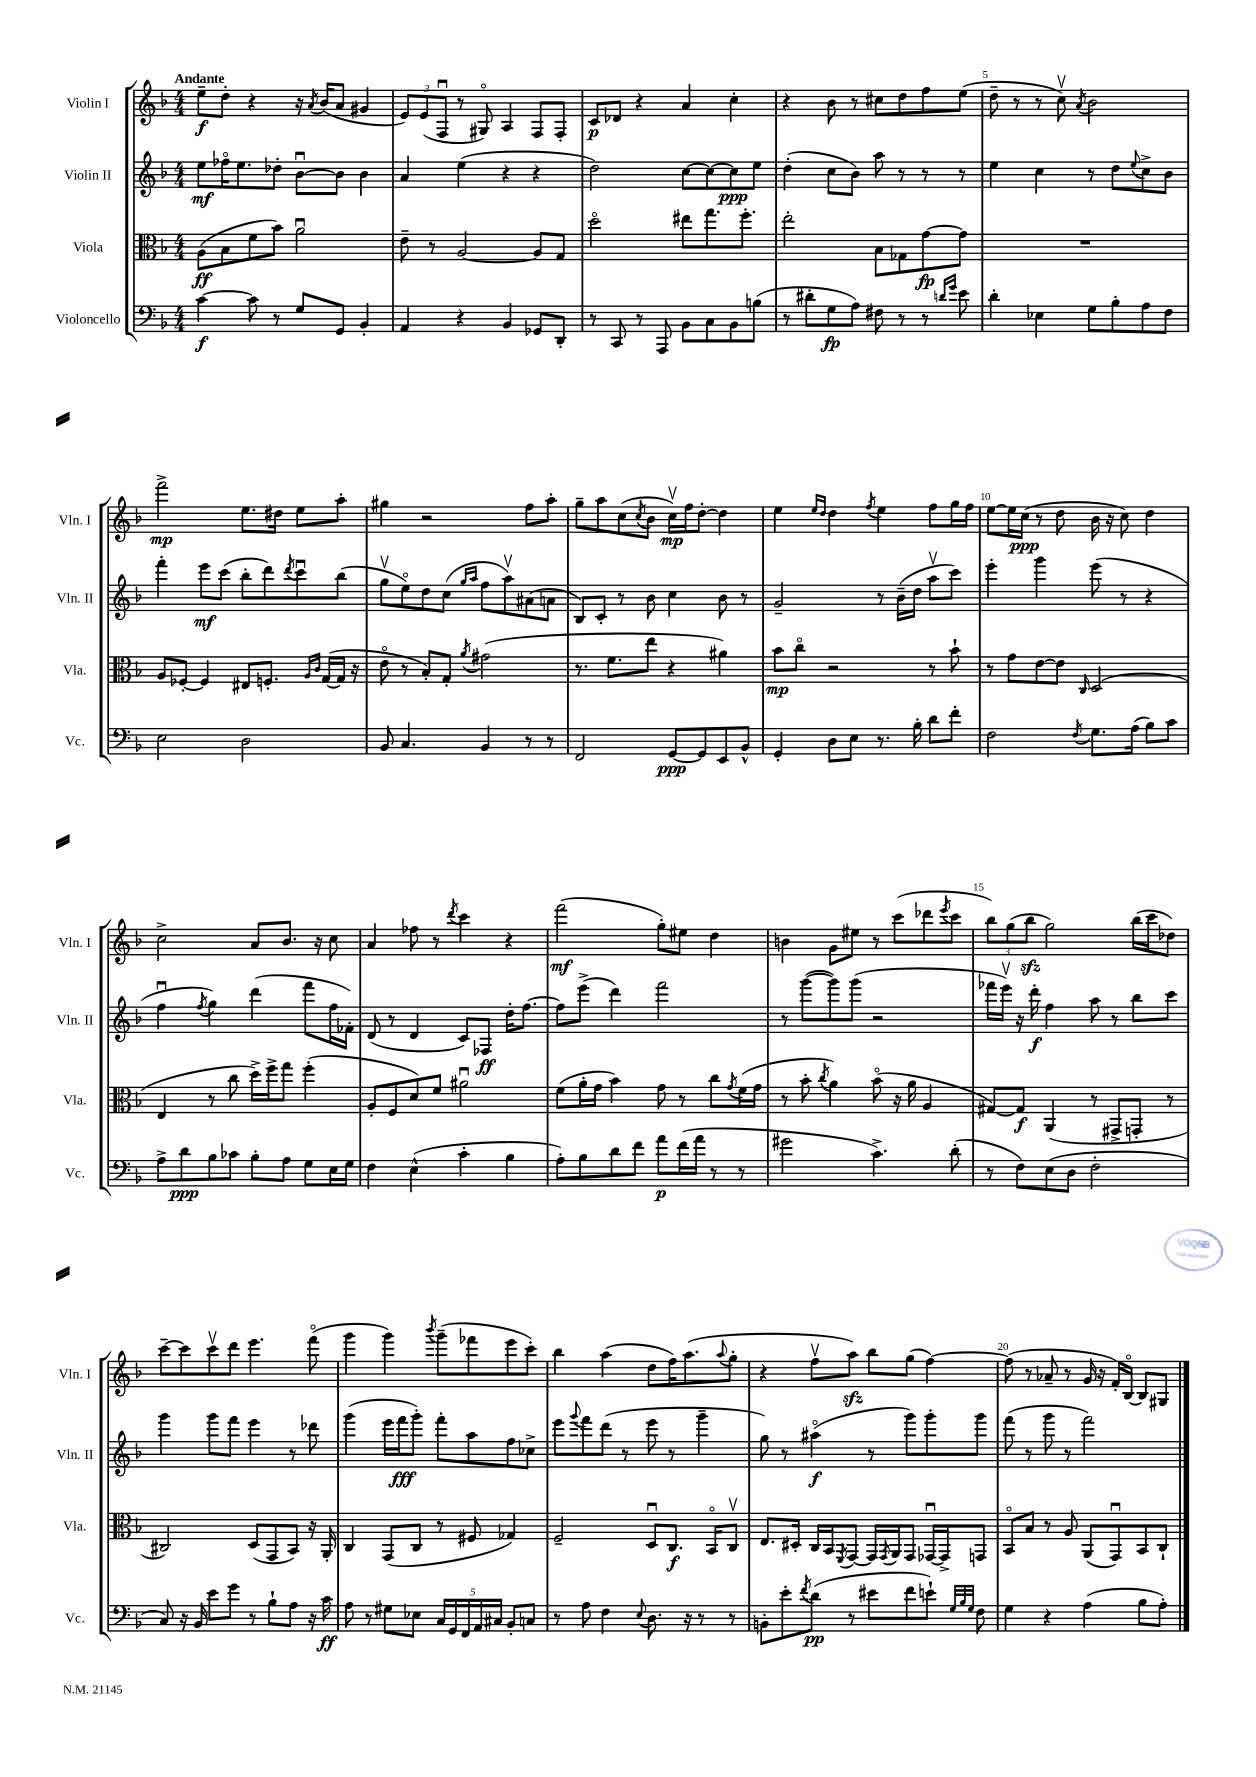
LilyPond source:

<<
\new StaffGroup <<
\new Staff = "s0" \with { instrumentName = "Violin I" shortInstrumentName = "Vln. I" } {
    \clef treble \key f \major \numericTimeSignature \time 4/4 \tempo "Andante"
    e''8--\f d''8-. r4 r16 \acciaccatura { a'8 } bes'16( a'8 gis'4 |
    \tuplet 3/2 { e'8) e'8( f8\downbow } r8 gis8\flageolet) a4 f8 f8-. |
    c'8\p des'8 r4 a'4 c''4-. |
    r4 bes'8 r8 cis''8 d''8 f''8 e''8( |
    d''8-- r8 r8 c''8\upbow) \acciaccatura { a'8 } bes'2 |
    f'''2->\mp e''8. dis''16 e''8 a''8-. |
    gis''4 r2 f''8 a''8-. |
    g''8-- a''8 c''8( \acciaccatura { c''8 } bes'8 c''16\upbow\mp) f''16 d''8~-. d''4 |
    e''4 \grace { e''16 d''16 } d''4 \acciaccatura { f''8 } e''4 f''8 g''16 f''16 |
    e''8~ e''16 c''16\ppp( r8 d''8 bes'16 r16 c''8) d''4 |
    c''2-> a'8 bes'8. r16 c''8 |
    a'4 fes''8 r8 \acciaccatura { d'''8 } c'''4 r4 |
    f'''2\mf( g''8-.) eis''8 d''4 |
    b'4 g'8 eis''8 r8 c'''8( des'''8 \acciaccatura { e'''8 } c'''8 |
    \tuplet 3/2 { bes''8) g''8( bes''8\sfz } g''2) bes''16( c'''16 des''8) |
    c'''8~-- c'''8 c'''8\upbow d'''8 e'''4. f'''8\flageolet( |
    g'''4 g'''4) \acciaccatura { bes'''8 } g'''8--( fes'''8 e'''8 c'''8-.) |
    bes''4 a''4( d''8 f''16) a''8.( \appoggiatura { a''8 } g''8-. |
    r4 f''8\upbow a''8\sfz) bes''8 g''8( f''4~) |
    f''8( r8 aes'8-- r8 g'16 r16 f'16-.) bes16~\flageolet bes8 gis8 \bar "|." |
}
\new Staff = "s1" \with { instrumentName = "Violin II" shortInstrumentName = "Vln. II" } {
    \clef treble \key f \major \numericTimeSignature \time 4/4
    e''8\mf fes''16\flageolet e''8. des''8-. bes'8~\downbow bes'8 bes'4 |
    a'4 e''4( r4 r4 |
    d''2) c''8~ c''8~ c''8\ppp e''8 |
    d''4-.( c''8 bes'8) a''8 r8 r8 r8 |
    e''4 c''4 r8 d''8 \appoggiatura { e''8 } c''8-> bes'8 |
    f'''4-. e'''8\mf c'''8( bes''8-. d'''8) \acciaccatura { d'''8 } c'''8\downbow bes''8( |
    g''8\upbow e''8\flageolet) d''8 c''8( \grace { g''16 a''16 } f''8 a''8\upbow) ais'8( a'8 |
    bes8) c'8-. r8 bes'8 c''4 bes'8 r8 |
    g'2-- r8 bes'16--( d''16 a''8\upbow c'''8) |
    e'''4-. g'''4 e'''8( r8 r4 |
    f''4\downbow \acciaccatura { f''8 } g''4) d'''4( f'''8 f''16 fes'16-.) |
    d'8( r8 d'4 c'8) fes8\ff d''16-. f''8.~ |
    f''8 e'''8->( d'''4) f'''2 |
    r8 g'''8~( g'''8) g'''8( r2 |
    fes'''16 e'''16\upbow) r16 d'''16-.\f f''4 a''8 r8 bes''8 c'''8 |
    g'''4 g'''8 f'''8 e'''4 r8 des'''8 |
    g'''4( e'''16 f'''16\fff g'''8-.) f'''8-. a''8 f''8 ces''8-> |
    e'''8 \appoggiatura { g'''8 } f'''8 d'''8( r8 e'''8 r8 g'''4-- |
    g''8) r8 ais''4\flageolet\f( r8 g'''8) g'''8-. g'''8 |
    f'''8( r8 g'''8 r8 f'''2) \bar "|." |
}
\new Staff = "s2" \with { instrumentName = "Viola" shortInstrumentName = "Vla." } {
    \clef alto \key f \major \numericTimeSignature \time 4/4
    a8\ff( bes8 f'8 bes'8) a'2\downbow |
    e'8-- r8 a2~ a8 g8 |
    d''2\flageolet eis''8 g''8. f''8.-. |
    e''2-. bes8 ges8 g'8~\fp g'8 |
    R1 |
    a8 fes8~-. fes4 eis8 f8.-. \grace { a16 c'16 } g16~( g16 r16 |
    e'8\flageolet r8 bes8-.) g8-. \acciaccatura { a'8 } gis'2( |
    r8. f'8. e''8 r4 ais'4) |
    bes'8\mp c''8\flageolet r2 r8 bes'8-! |
    r8 g'8 e'8~ e'8 \grace { c16 } d2( |
    e4 r8 c''8 d''16->) f''16-> g''8 f''4-.( |
    a8-. f8 d'8) f'8 ais'2\downbow |
    f'8( a'16-. g'16 bes'4) g'8 r8 c''8 \acciaccatura { g'8 } f'16( g'16 |
    r8 bes'8-. \acciaccatura { c''8 } a'4) bes'8\flageolet( r16 a'16 a4 |
    gis8~) gis8\f a,4( r8 gis,8-> g,8-. r8 |
    cis2) d8( g,8 bes,8) r16 a,16-. |
    c4 g,8( c8 r8 fis8 ges4) |
    f2-- d8\downbow c8.\f bes,16\flageolet c8\upbow |
    e8. dis16-. c16 bes,16 \acciaccatura { f,8 } g,8~ g,16 \acciaccatura { g,8 } a,16 g,8 ges,16~\downbow ges,16-> g,8 |
    bes,8\flageolet bes8 r8 a8 a,8( g,8\downbow) bes,8 c8-! \bar "|." |
}
\new Staff = "s3" \with { instrumentName = "Violoncello" shortInstrumentName = "Vc." } {
    \clef bass \key f \major \numericTimeSignature \time 4/4
    c'4~\f c'8 r8 g8 g,8 bes,4-. |
    a,4 r4 bes,4 ges,8 d,8-. |
    r8 c,8 r8 a,,8 bes,8 c8 bes,8 b8( |
    r8 dis'8-. g8\fp a8) fis8 r8 r8 \grace { d'16 g'16 } e'8 |
    d'4-. ees4 g8 bes8-. a8 f8 |
    e2 d2 |
    bes,8 c4. bes,4 r8 r8 |
    f,2 g,8~\ppp g,8 e,8 bes,8-^ |
    g,4-. d8 e8 r8. bes16-. d'8 f'8-. |
    f2 \acciaccatura { f8 } g8. a16( bes8) c'8 |
    a8-> d'8\ppp bes8 ces'8 bes8-. a8 g8 e16 g16 |
    f4 e4-^( c'4-. bes4 |
    a8-.) bes8 d'8 f'8 a'8\p f'16( a'16 r8 r8 |
    gis'2 c'4.->) d'8-.( |
    r8 f8) e8( d8 f2-. |
    c8) r16 bes,16 e'8 g'8 r8 bes8-! a8 r16 c'16\ff |
    a8 r8 gis8 ees8 \tuplet 5/4 { c16 g,16 f,16 a,16 cis16 } bes,8-. c8 |
    r8 a8 f4 \appoggiatura { e8 } d8. r16 r8 r8 |
    b,8-. e'8-. \acciaccatura { f'8 } d'8\pp( r8 eis'8 f'8 e'8-!) \grace { g32 bes32 g32 } f8 |
    g4 r4 a4( bes8 a8-.) \bar "|." |
}
>>
>>
\layout { \context { \Score \override BarNumber.break-visibility = ##(#f #t #t) barNumberVisibility = #(every-nth-bar-number-visible 5) } }
